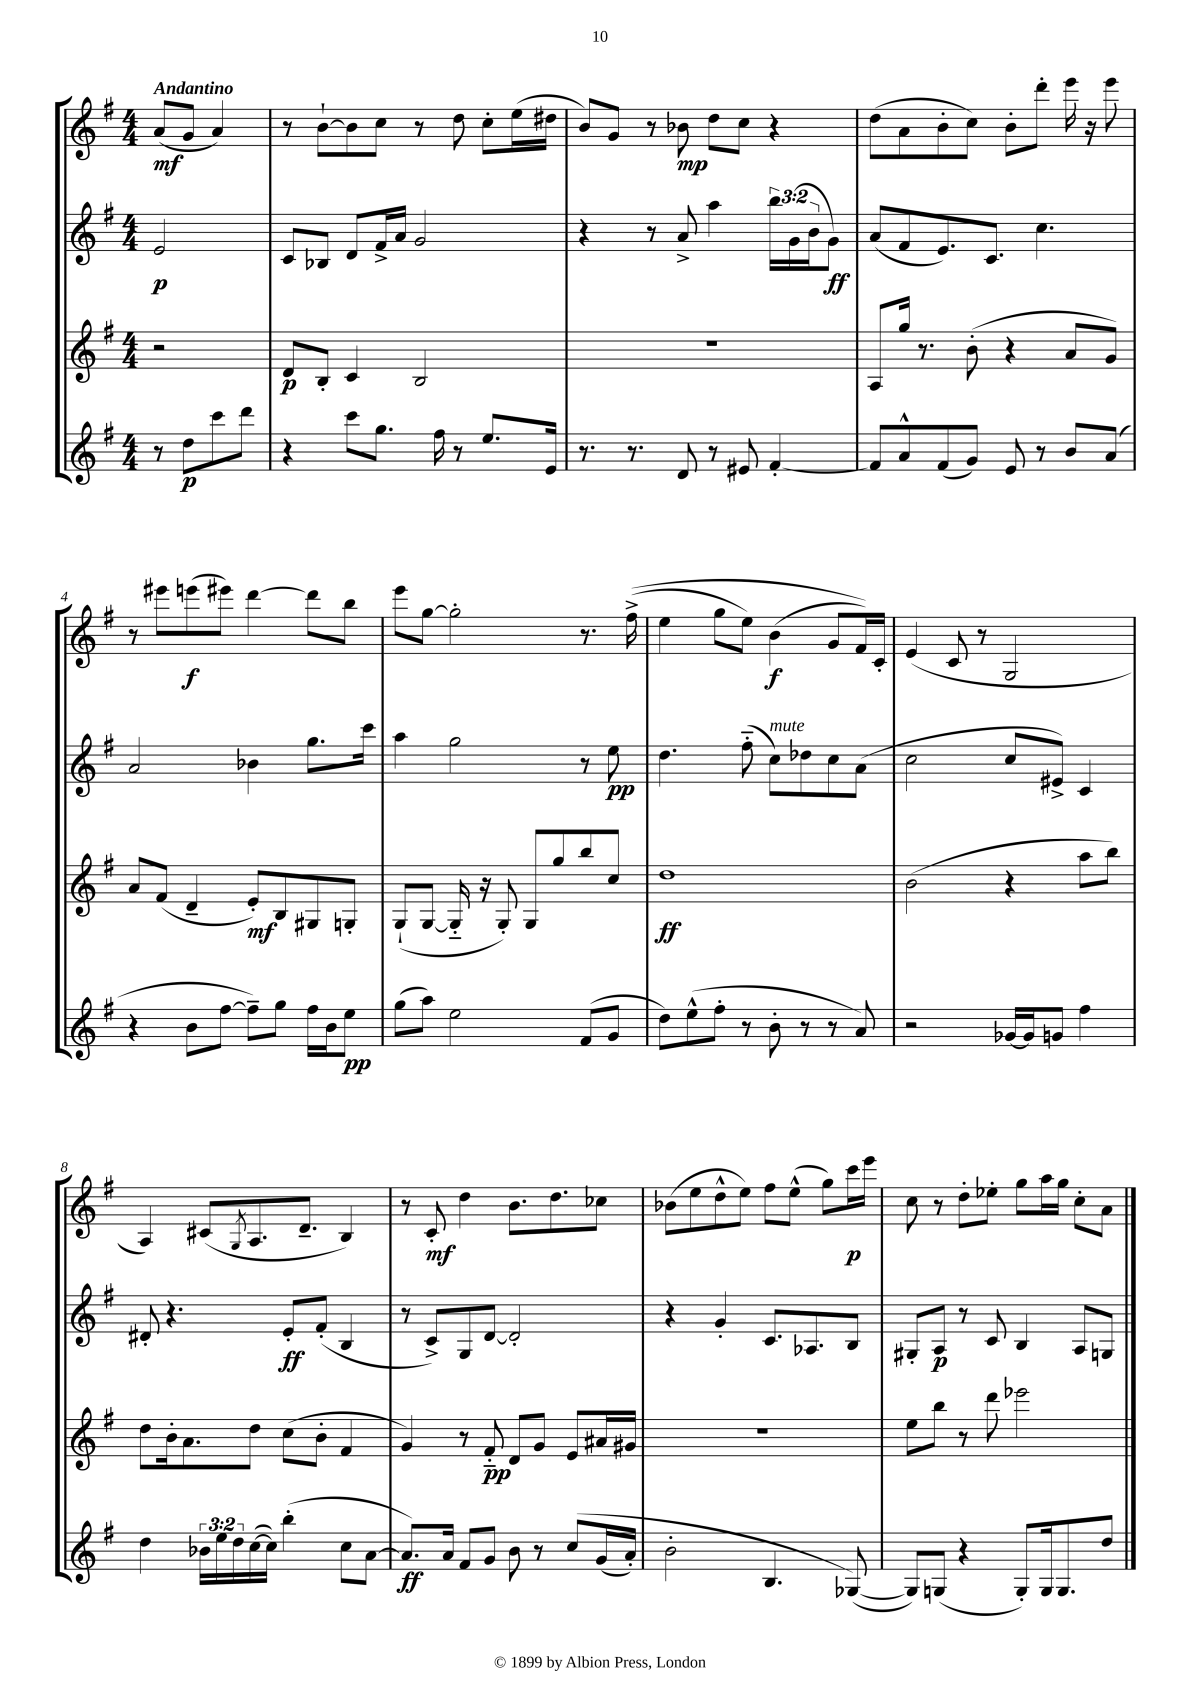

**kern	**kern	**kern	**kern
*staff4	*staff3	*staff2	*staff1
*clefG2	*clefG2	*clefG2	*clefG2
*k[f#]	*k[f#]	*k[f#]	*k[f#]
*M4/4	*M4/4	*M4/4	*M4/4
8r	2r	2e/	(8a/L
8dd\L	.	.	8g/J
8ccc\	.	.	4a/)
8ddd\J	.	.	.
=	=	=	=
4r	8d/L	8c/L	8r
.	8B'/J	8B-/J	[8b`\L
8ccc\L	4c/	8d/L	8b\]
8.gg\J	.	16f#^/L	8cc\J
.	.	16a/JJ	.
.	2B/	2g/	8r
16ff#\	.	.	.
8r	.	.	8dd\
8.ee/L	.	.	8cc'\L
.	.	.	(16ee\L
16e/Jk	.	.	16dd#\JJ
=	=	=	=
8.r	1r	4r	8b/L)
.	.	.	8g/J
8.r	.	.	.
.	.	8r	8r
8d/	.	8a^/	8b-\
8r	.	4aa\	8dd\L
8e#/	.	.	8cc\J
[4f#'/	.	24bb\LL	4r
.	.	(24g\	.
.	.	24b\J	.
.	.	8g\J)	.
=	=	=	=
8f#/]L	8A/L	(8a/L	(8dd\L
8a^^/	16gg/Jk	8f#/	8a\
.	8.r	.	.
(8f#/	.	8.e/)	8b'\
8g/J)	(8b'\	.	8cc\J)
.	.	8.c/J	.
8e/	4r	.	8b'\L
8r	.	4.cc\	8ddd'\J
8b/L	8a/L	.	16eee\
.	.	.	16r
(8a/J	8g/J)	.	8eee\
=	=	=	=
4r	8a/L	2a/	8r
.	(8f#/J	.	8eee#\L
8b\L	4d~/	.	(8eee\
[8ff#\J	.	.	8eee#\J)
8ff#~\]L)	8e'/L)	4b-\	[4ddd\
8gg\J	8B/	.	.
16ff#\LL	8G#/	8.gg\L	8ddd\]L
16b\J	.	.	.
8ee\J	8G'/J	.	8bb\J
.	.	16ccc\Jk	.
=	=	=	=
(8gg\L	(8G`/L	4aa\	8eee\L
8aa\J)	[8G/J	.	[8gg\J
2ee\	16G'~/]	2gg\	2gg'\]
.	16r	.	.
.	8G'/)	.	.
.	8G/L	.	.
.	8gg/	.	.
(8f#/L	8bb/	8r	8.r
8g/J	8cc/J	8ee\	.
.	.	.	&((16ff#^\
=	=	=	=
8dd\L)	1dd	4.dd\	4ee\
(8ee^^\	.	.	.
8ff#'\J	.	.	8gg\L
8r	.	(8ff#'~\	8ee\J)
8b'\	.	8cc\L)	(4b\
8r	.	8dd-\	.
8r	.	8cc\	8g/L
8a/)	.	(8a\J	16f#/L)&)
.	.	.	16c'/JJ
=	=	=	=
2r	(2b\	2cc\	(4e/
.	.	.	8c/
.	.	.	8r
[16g-/LL	4r	8cc/L	2G/
16g-/]J	.	.	.
8g/J	.	8e#^/J)	.
4ff#\	8aa\L	4c/	.
.	8bb\J)	.	.
=	=	=	=
4dd\	8dd\L	8d#'/	4A/)
.	16b'\k	4.r	.
.	8.a\	.	.
24b-\LL	.	.	(8c#/L
24ee\	.	.	.
24dd\	.	.	.
.	.	.	8qG/
([16cc\	8dd\J	.	8.A/
16cc\]JJ)	.	.	.
(4bb'\	(8cc\L	8e'/L	.
.	.	.	8.d~/J
.	8b'\J	(8f#'/J	.
8cc\L	4f#/	4B/	4B/)
[8a\J	.	.	.
=	=	=	=
8.a/]L)	4g/)	8r	8r
.	.	8c^/L)	8c'/
16a/Jk	.	.	.
8f#/L	8r	8G/	4dd\
8g/J	8f#'~/	[8d/J	.
8b\	8d/L	2d'/]	8.b\L
8r	8g/J	.	.
.	.	.	8.dd\
&(8cc/L	8e/L	.	.
(16g/L	16a#/L	.	8cc-\J
16a'/JJ)	16g#/JJ	.	.
=	=	=	=
2b'\	1r	4r	(8b-\L
.	.	.	8ee\
.	.	4g'/	8dd^^\
.	.	.	8ee\J)
4.B/	.	8.c/L	8ff#\L
.	.	.	(8ee^^\J
.	.	8.A-/	.
.	.	.	8gg\L)
([8G-/&)	.	8B/J	16ccc\L
.	.	.	16eee\JJ
=	=	=	=
8G-/]L)	8ee\L	8G#'/L	8cc\
(8G/J	8bb\J	8A/J	8r
4r	8r	8r	8dd'\L
.	8ddd\	8c/	8ee-'\J
8G'/L)	2eee-\	4B/	8gg\L
16G/k	.	.	16aa\L
8.G/	.	.	16gg\JJ
.	.	8A/L	8cc'\L
8dd/J	.	8G/J	8a\J
==	==	==	==
*-	*-	*-	*-
